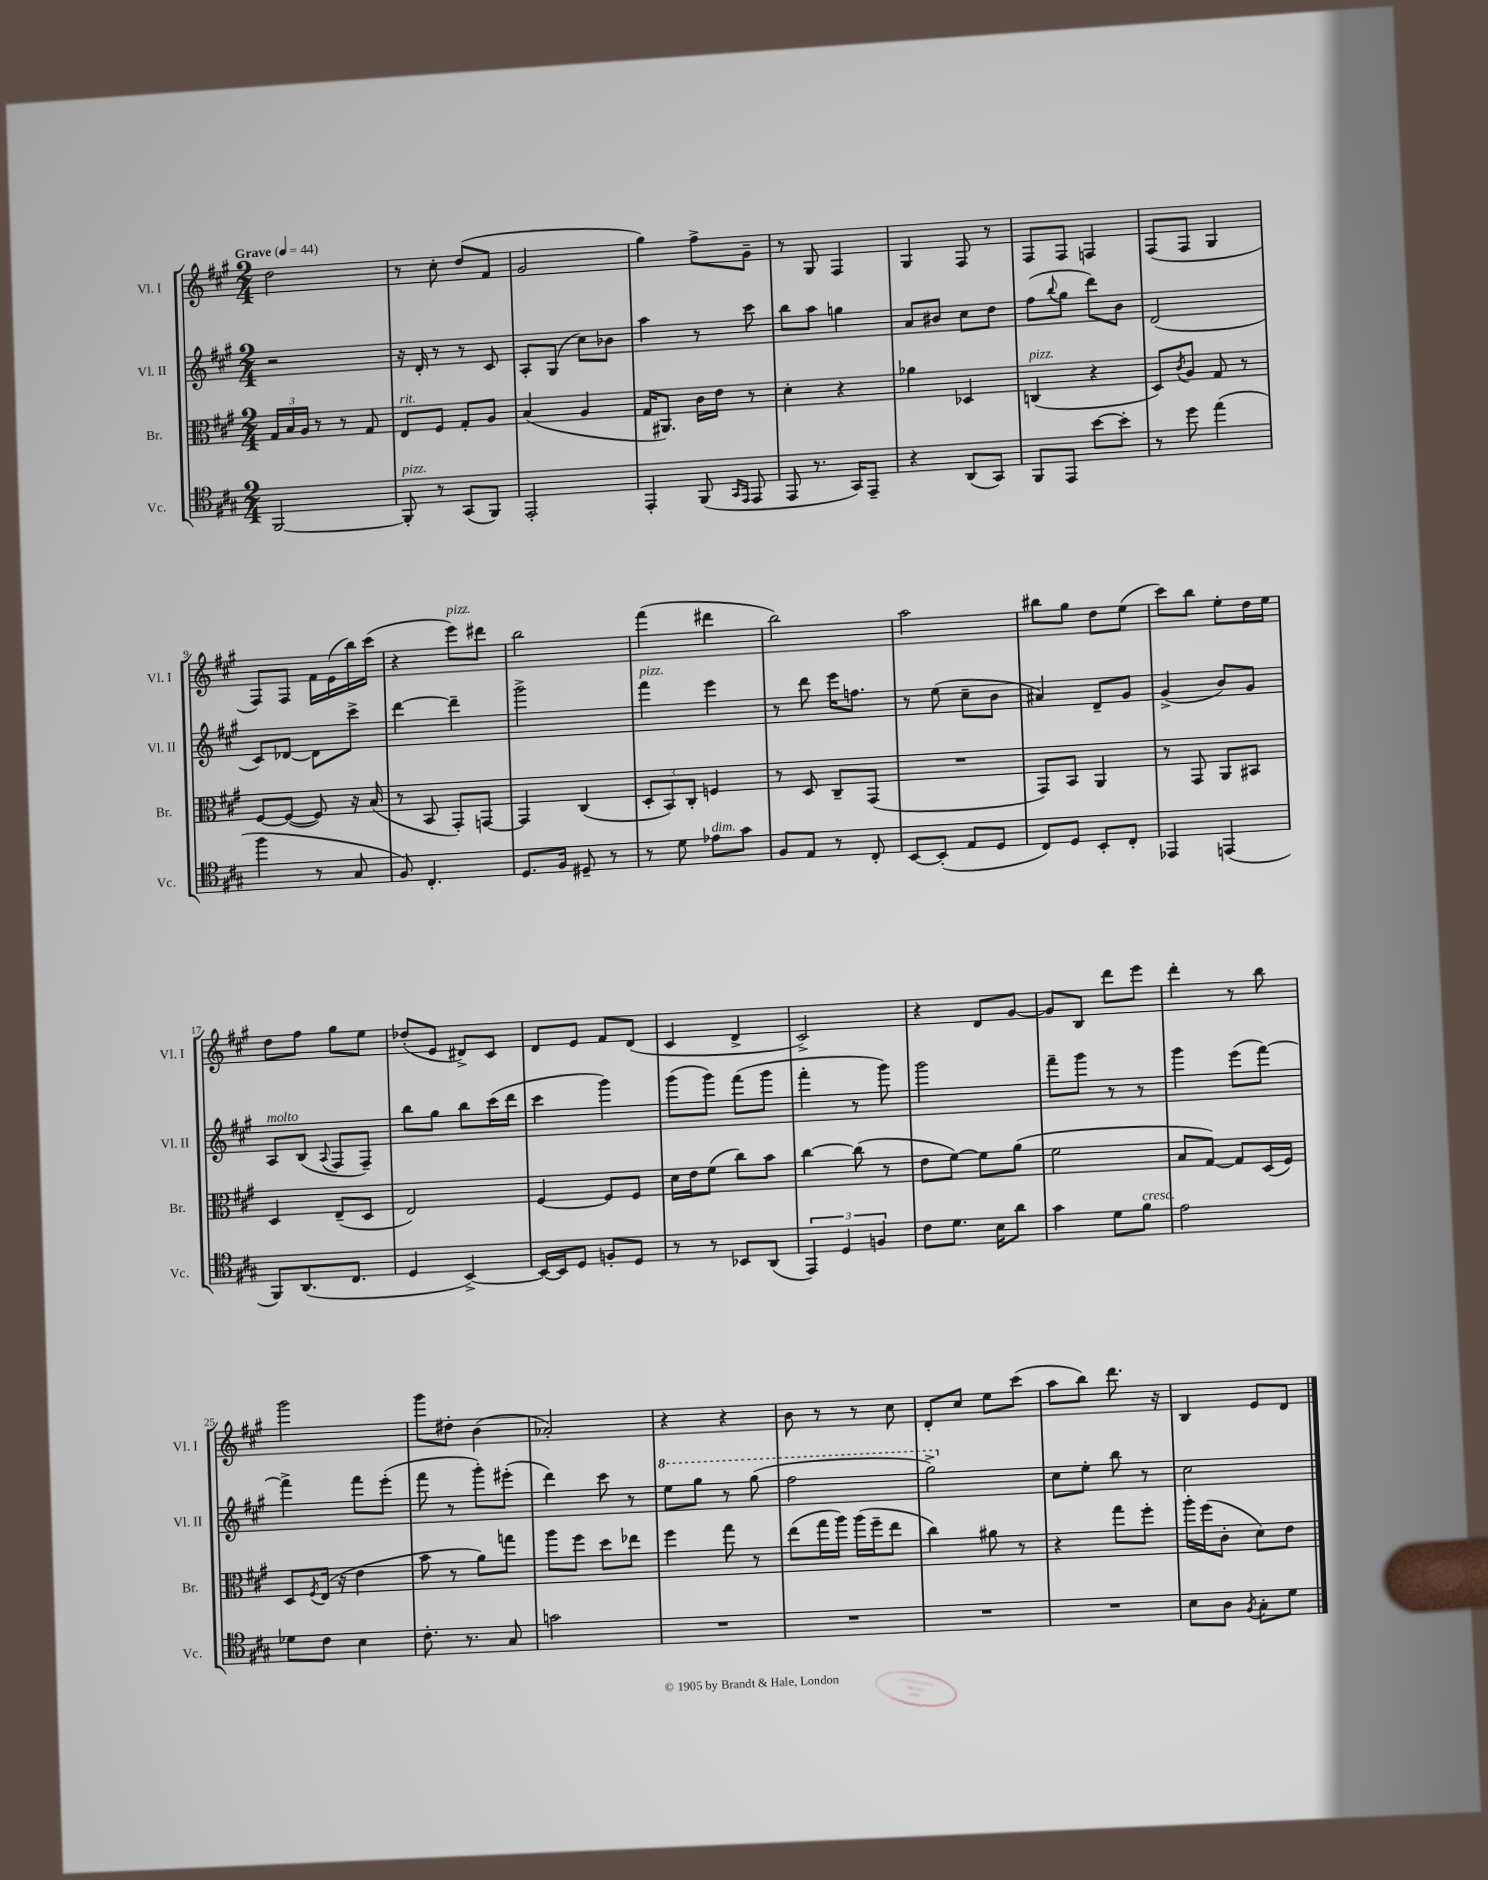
<<
\new StaffGroup <<
\new Staff = "s0" \with { instrumentName = "Vl. I" shortInstrumentName = "Vl. I" } {
    \clef treble \key a \major \numericTimeSignature \time 2/4 \tempo "Grave" 4 = 44
    d''2 |
    r8 cis''8-. d''8( fis'8 |
    gis'2 |
    gis''4) fis''8-> gis'8-- |
    r8 gis8 fis4 |
    gis4 fis8 r8 |
    fis8 fis8 f4 |
    fis8( fis8 gis4 |
    fis8) fis8 fis'16 e'16( b''16) cis'''16( |
    r4 e'''8^\markup { \italic "pizz." }) dis'''8 |
    b''2 |
    fis'''4( dis'''4 |
    b''2) |
    a''2 |
    bis''8 gis''8 d''8 e''8( |
    cis'''8) b''8 e''8-. d''16 e''16 |
    d''8 fis''8 gis''8 e''8 |
    des''8-.( e'8 dis'8->) cis'8 |
    d'8 e'8 fis'8 d'8( |
    cis'4 d'4-> |
    cis'2->) |
    r4 d'8 gis'8~ |
    gis'8 b8 d'''8 e'''8 |
    d'''4-. r8 b''8 |
    gis'''2 |
    gis'''8 dis''8-. b'4( |
    aes'2-.) |
    r4 r4 |
    b'8 r8 r8 cis''8 |
    d'8-. cis''8 e''8 cis'''8( |
    a''8 b''8) d'''8. r16 |
    b4 e'8 d'8 \bar "|." |
}
\new Staff = "s1" \with { instrumentName = "Vl. II" shortInstrumentName = "Vl. II" } {
    \clef treble \key a \major \numericTimeSignature \time 2/4
    r2 |
    r16 d'16-. r8 r8 cis'8 |
    a8-. gis8( cis''8) bes'8 |
    a''4 r8 cis'''8 |
    b''8 a''8 g''4 |
    a'8 bis'8 cis''8 d''8 |
    fis''8( \appoggiatura { b''8 } gis''8 d'''8) b'8 |
    d'2( |
    cis'8) des'8~ des'8 cis'''8-> |
    d'''4~ d'''4-- |
    gis'''2-> |
    fis'''4^\markup { \italic "pizz." } e'''4 |
    r8 d'''8 e'''16 f''8. |
    r8 e''8( cis''8-- b'8 |
    ais'4) d'8-- gis'8 |
    gis'4->( b'8) gis'8 |
    a8^\markup { \italic "molto" } b8( \appoggiatura { a8 } fis8 fis8--) |
    b''8 gis''8 b''8 cis'''16( d'''16 |
    cis'''4 gis'''4) |
    gis'''8( gis'''8) fis'''8( gis'''8 |
    fis'''4-. r8 gis'''8) |
    gis'''2 |
    fis'''8-- gis'''8 r8 r8 |
    gis'''4 e'''8( fis'''8~) |
    fis'''4-> fis'''8 e'''8-.( |
    fis'''8 r8 gis'''8-.) eis'''8-.( |
    d'''4) cis'''8 r8 |
    \ottava #1 e'''8 gis'''8 r8 gis'''8( |
    fis'''2 |
    gis'''2->) \ottava #0 |
    cis''8 e''8-. b''8 r8 |
    cis''2 \bar "|." |
}
\new Staff = "s2" \with { instrumentName = "Br." shortInstrumentName = "Br." } {
    \clef alto \key a \major \numericTimeSignature \time 2/4
    \tuplet 3/2 { gis16 b16 a16 } r8 r8 gis8 |
    e8^\markup { \italic "rit." } fis8 gis8-. a8 |
    b4( a4 |
    gis16 ais,8.) cis'16 e'16 r8 |
    d'4-. r4 |
    aes'4 des4 |
    c4^\markup { \italic "pizz." }( r4 |
    d8) \acciaccatura { cis'8 } a8 gis8 r8 |
    fis8~ fis8~( fis8) r16 b16( |
    r8 b,8 gis,8-.) g,8~ |
    g,4 cis4( |
    \tuplet 3/2 { d8-. b,8) cis8-. } f4 |
    r8 d8 cis8-- gis,8( |
    R2 |
    gis,8) b,8 a,4 |
    r8 gis,8 a,8 bis,8 |
    d4 e8--( d8 |
    e2) |
    fis4~ fis8 fis8 |
    d'16 e'16 fis'8( cis''8) b'8 |
    cis''4~ cis''8( r8 |
    e'8 fis'8~) fis'8 a'8( |
    fis'2 |
    b8 gis8~) gis8 d16( fis16) |
    d8 \acciaccatura { fis8 } e16( r16 e'4 |
    b'8 r8 a'8) g''8 |
    a''8 fis''8 d''8 ees''8 |
    fis''4 gis''8 r8 |
    e''8( gis''16 a''16) a''16( fis''16-- e''8 |
    cis''4) ais'8 r8 |
    r4 gis''8 fis''8-. |
    a''16-. fis''16( cis'8-. d'8) e'8 \bar "|." |
}
\new Staff = "s3" \with { instrumentName = "Vc." shortInstrumentName = "Vc." } {
    \clef tenor \key a \major \numericTimeSignature \time 2/4
    fis,2~ |
    fis,8-.^\markup { \italic "pizz." } r8 gis,8( fis,8) |
    e,2-. |
    e,4-. fis,8( \grace { gis,16 e,16 } e,8 |
    e,8 r8. gis,16) e,8-- |
    r4 a,8( gis,8) |
    fis,8 e,8 b'8~ b'8-. |
    r8 d''8 e''4( |
    fis''4 r8 gis8 |
    fis8) cis4.-. |
    d8. fis16 dis8-- r8 |
    r8 d'8 ees'8^\markup { \italic "dim." } gis'8 |
    fis8 e8 r8 cis8-. |
    b,8~ b,8-.( e8 d8 |
    cis8) d8 b,8-. cis8-. |
    ees,4 e,4( |
    fis,8) a,8.( cis8. |
    d4 b,4~->) |
    b,16~ b,16 d8 f8-. d8 |
    r8 r8 bes,8 a,8( |
    \tuplet 3/2 { e,4) d4 f4 } |
    cis'8 d'8. b16 a'8 |
    gis'4 d'8 fis'8^\markup { \italic "cresc." } |
    e'2 |
    des'8 cis'8 b4 |
    cis'8.-. r8. gis8 |
    g'2 |
    R2 |
    R2 |
    R2 |
    R2 |
    b8 a8 \acciaccatura { fis8 } gis8-. d'8 \bar "|." |
}
>>
>>
